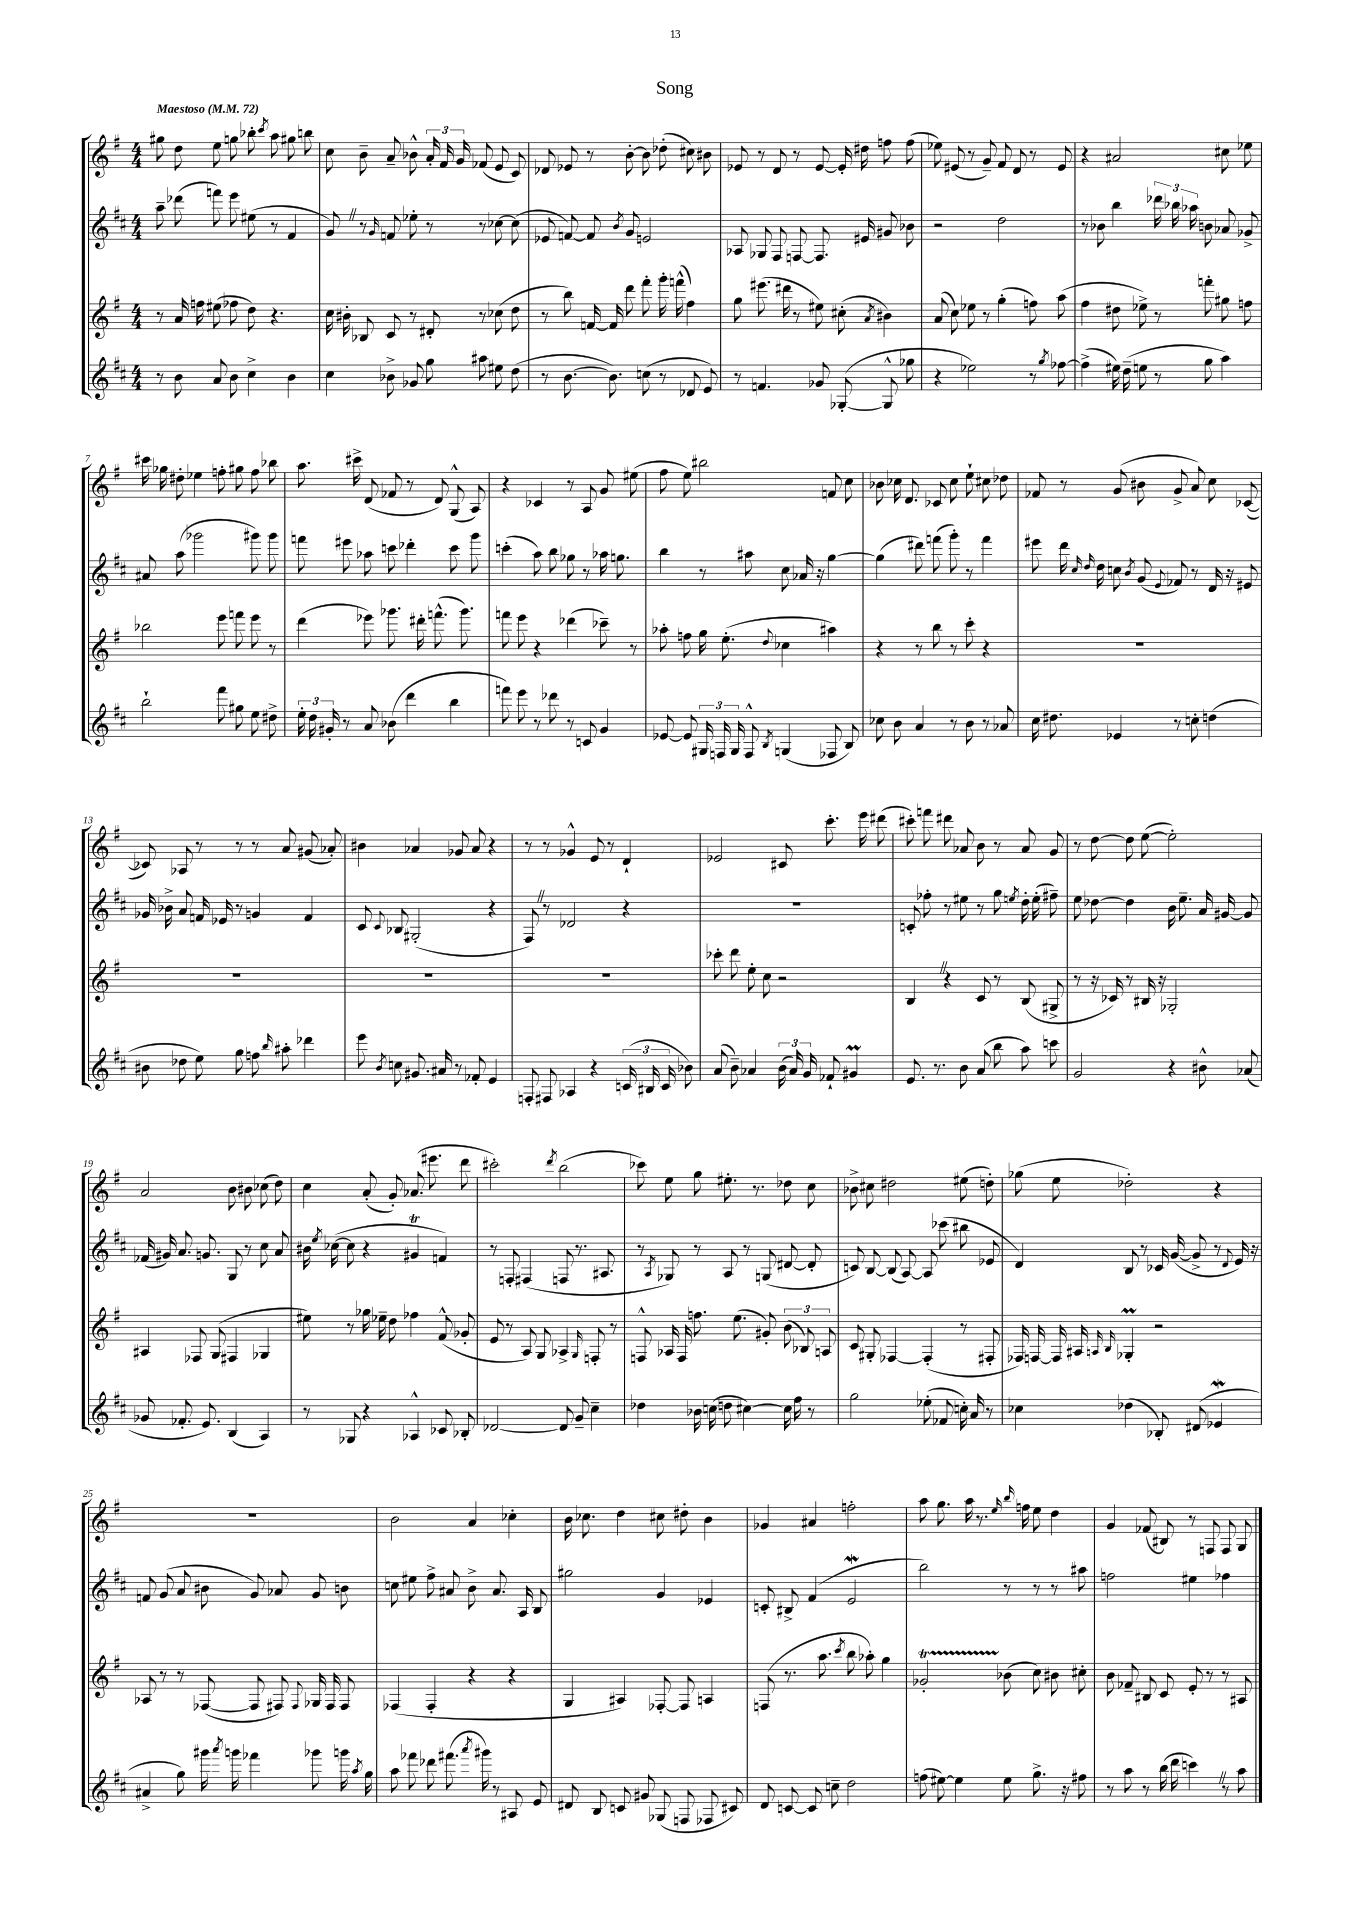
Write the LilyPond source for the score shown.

\header { title = "Song" }
<<
\new StaffGroup <<
\new Staff = "s0" {
    \clef treble \key g \major \numericTimeSignature \time 4/4 \tempo "Maestoso" 4 = 72
    \autoBeamOff gis''8 d''8 e''8 g''8 bes''8-. \acciaccatura { c'''8 } a''8 gis''8 b''8 |
    c''8 b'8-- a'8-- bes'8-^ \tuplet 3/2 { a'16-. fis'16 g'16 } fes'8( e'8 c'8) |
    des'8 ees'8 r8 b'8~-. b'8 des''8-.( cis''8) bis'8 |
    ees'8 r8 d'8 r8 ees'8~ ees'16-. dis''16 f''8 f''8( |
    ees''8) eis'8( r8 g'8--) fis'8 d'8 r8 eis'8 |
    r4 ais'2 cis''8 ees''8 |
    cis'''16 ges''16 dis''8-. ees''4 f''8-. gis''8 f''8 bes''8 |
    a''8. cis'''16-> d'8( fes'8 r8 d'8) g8-^( a8) |
    r4 ces'4 r8 a8 g'8 eis''8( |
    fis''8 e''8) bis''2 f'8 c''8 |
    bes'8 ces''16 d'8. ces'8 ces''8 e''8-! cis''8 des''8 |
    fes'8 r8 g'8( bis'8 g'8-> a'8) c''8 ces'8~( |
    ces'8) aes8 r8 r8 r8 a'8 gis'8( aes'8-.) |
    bis'4 aes'4 ges'8 aes'8 r4 |
    r8 r8 ges'4-^ e'8 r8 d'4-! |
    ees'2 cis'8 c'''8.-. e'''16 dis'''8( |
    cis'''8-.) f'''8 dis'''8 aes'8 b'8 r8 aes'8 g'8 |
    r8 d''8~ d''8 e''8~( e''2-.) |
    a'2 b'8 bis'8 ces''8( d''8) |
    c''4 a'8-.( g'8-.) aes'8.( eis'''8. d'''8 |
    cis'''2-.) \acciaccatura { d'''8 } b''2( |
    ces'''8) e''8 g''8 eis''8.-. r8. des''8 c''8 |
    bes'8-> cis''8 dis''2 eis''8( d''8-.) |
    ges''8( e''8 des''2-.) r4 |
    R1 |
    b'2 a'4 ces''4-. |
    b'16 ces''8. d''4 cis''8 dis''8-. b'4 |
    ges'4 ais'4 f''2-. |
    a''8 g''8. a''16 r8. \grace { e''16 b''16 } f''16 e''8 d''4 |
    g'4 fes'8( bis8) r8 f8 f8 g8 \bar "|." |
}
\new Staff = "s1" {
    \clef treble \key d \major \numericTimeSignature \time 4/4
    \autoBeamOff a''8-- des'''8( f'''8) e'''8 eis''8( r8 fis'4 |
    g'8) \once \override BreathingSign.text = \markup { \musicglyph "scripts.caesura.straight" } \breathe r8 \grace { g'16 } f'8 ees''8-. r8 r8 ces''8~ ces''8( |
    ees'8 f'8~) f'8 \acciaccatura { b'8 } g'8 e'2 |
    aes8 ges8 fis8 f8~ f8. eis'16 gis'8 bes'8 |
    r2 d''2 |
    r8 bes'8 b''4 \tuplet 3/2 { des'''16 bes''16 aes''16 } b'8 aes'8 ges'8-> |
    ais'8 a''8( ges'''2 gis'''8) gis'''8 |
    f'''8 eis'''8 aes''8 c'''8 des'''4-. c'''8 g'''8 |
    c'''4-.( a''8) b''8 ges''8 r8 aes''16 g''8. |
    b''4 r8 ais''8 cis''8 aes'16 r16 g''4~ |
    g''4( dis'''8) f'''8( g'''8-.) r8 f'''4 |
    eis'''8 d'''16 \grace { cis''16 d''16 } d''16 c''8 \acciaccatura { b'8 } g'8( \appoggiatura { e'8 } fes'8) r8 d'16 r16 eis'8 |
    ges'16 bes'16-> a'8 f'16 ees'16 r8 g'4 f'4 |
    cis'8 \appoggiatura { cis'8 } bes8 gis2-.( r4 |
    fis8) \once \override BreathingSign.text = \markup { \musicglyph "scripts.caesura.straight" } \breathe r8 des'2 r4 |
    R1 |
    c'8-. fes''8-. r8 eis''8 r8 g''8 \acciaccatura { e''8 } d''16-. e''16-.( fis''8--) |
    e''8 des''8~ des''4 b'16 e''8.-- a'16 gis'16~ gis'8 |
    fes'16( gis'16) a'8. g'8. g8 r8 cis''8 a'8 |
    bis'16 \acciaccatura { e''8 } ces''16~( ces''8 r4 gis'4\trill f'4) |
    r8 f8-. fis4( f8 r8. ais8. |
    r8 \acciaccatura { a8 } ges8) r8 a8 r8 g8( dis'8~ dis'8-. |
    c'8) b8~ b8( a8~) a8 ces'''8( bis''8 ees'8 |
    d'4) b8 r8 ces'16 g'16~( g'8-> r8 \appoggiatura { d'8 } e'16) r16 |
    f'8 g'8( a'8 bis'8 g'8) aes'8 g'8 b'8 |
    c''8 eis''8 fis''8-> ais'8 b'8-> ais'8. a16 b8 |
    gis''2 g'4 ees'4 |
    c'8-. bis8-> fis'4( e'2\mordent |
    b''2) r8 r8 r8 ais''8 |
    f''2 eis''4 fes''4 \bar "|." |
}
\new Staff = "s2" {
    \clef treble \key g \major \numericTimeSignature \time 4/4
    \autoBeamOff r8 a'16 f''16 eis''8( fes''8 d''8) r4. |
    c''16 bis'16-. bes8 c'8 r8 dis'8-. r8 ces''8( d''8 |
    r8 b''8) f'16~ f'16 d'''8 fis'''8-. g'''16-. f'''16-^( fis''4) |
    g''8 eis'''8.( dis'''16 r8 eis''8) cis''8-.( \acciaccatura { a'8 } bis'4) |
    a'8( c''8) ees''8 r8 g''4-.( f''8) a''8( |
    fis''4 dis''8 ees''8->) r8 f'''8-. gis''8 f''8 |
    bes''2 e'''8 f'''8 e'''8 r8 |
    d'''4( ees'''8) ges'''8. dis'''16-. f'''8.-^( ges'''8.) |
    f'''8 e'''8 r4 des'''4( ces'''8--) r8 |
    aes''8-. f''8 g''16 e''8.-.( \appoggiatura { d''8 } ces''4 ais''4) |
    r4 r8 b''8 r8 c'''8-. r4 |
    R1 |
    R1 |
    R1 |
    R1 |
    ces'''8-. d'''8 e''8-. c''8 r2 |
    b4 \once \override BreathingSign.text = \markup { \musicglyph "scripts.caesura.straight" } \breathe r4 c'8 r8 b8( gis8-> |
    r8 r16 ces'16) r8 bis16 r16 ges2-. |
    ais4 fes8 g8( fis4 ges4 |
    eis''8) r8 ges''16 ees''16-- d''8 fes''4 fis'8-^( ges'8-. |
    e'8 r8 a8) g8 aes4-> \grace { g16 } f8-. r8 |
    f8-^ aes16 f16 f''8. e''8.( gis'8-.) \tuplet 3/2 { b'8( bes8) a8 } |
    c'8 gis8-. fes4~ fes4-.( r8 fis8-. |
    fes16) f16~ f16 ais16 \grace { a16 b16 } ges4-.\prall r2 |
    aes8 r8 r8 fes8~( fes8 fis8) \appoggiatura { fis8 } ges16 fis16 fis8 |
    fes4( fes4-. r4 r4 |
    g4 ais4) fes8~-. fes8 a4 |
    f8( r8. a''8. \acciaccatura { c'''8 } b''8 aes''8-.) g''4 |
    ges'2-.\startTrillSpan bes'8\stopTrillSpan( c''8) bis'8 cis''8-. |
    b'8 fes'8-- bis8 c'8 e'8-. r8 r8 ais8 \bar "|." |
}
\new Staff = "s3" {
    \clef treble \key d \major \numericTimeSignature \time 4/4
    \autoBeamOff r8 b'8 a'8 b'8 cis''4-> b'4 |
    cis''4 bes'8-> ges'8 g''8 ais''8 eis''8 d''8( |
    r8 b'8.~ b'8.) c''8( r8 des'8 e'8) |
    r8 f'4. ges'8 ges8~-.( ges8-^ ges''8 |
    r4 ees''2) r8 \acciaccatura { g''8 } fes''8~ |
    fes''4->( eis''16) d''16--( e''8 r8 g''8 a''4) |
    b''2-! fis'''8 gis''8 e''8 dis''8-> |
    \tuplet 3/2 { e''16-. d''16 gis'16-. } r8 a'8 bes'8( d'''4 b''4 |
    f'''8) e'''8 r8 des'''8 r8 c'8 g'4 |
    ees'8~ ees'8 \tuplet 3/2 { gis16 f16 gis16 } f8-^ \acciaccatura { b8 } g4( fes8 b8) |
    ces''8 b'8 a'4 r8 b'8 r8 aes'8 |
    cis''16 dis''8. ees'4 r8 c''8-. d''4( |
    bis'8 des''8 e''8) g''8 f''8 \grace { b''16 } ais''8-. des'''4 |
    e'''8 \acciaccatura { b'8 } c''8 gis'8. ais'16 r8 fes'8-. e'4 |
    f8-. fis8 aes4 r4 \tuplet 3/2 { c'16( bis16 c'16 } bes'8) |
    a'8( b'8--) aes'4 \tuplet 3/2 { b'16( aes'16) g'16 } fes'8-! gis'4\prall |
    e'8. r8. b'8 a'8( b''8 a''8) c'''8 |
    g'2 r4 bis'8-^ aes'8( |
    ges'8 fes'8.-. e'8.) b4( a4) |
    r8 ges8 r4 aes4-^ ces'8 bes8-. |
    des'2~ des'8 g'8-- cis''4-- |
    des''4 bes'16 c''16( d''8 cis''4~) cis''16 fis''16 r8 |
    g''2 ees''8-.( fes'8 c''16-.) a'16 r8 |
    ces''4 des''4( bes8-.) dis'8( ees'4\mordent |
    ais'4-> g''8) gis'''16 \acciaccatura { a'''8 } g'''16 fes'''4 ges'''8 g'''16 \acciaccatura { a''8 } g''16 |
    a''8 fes'''8 des'''8 fis'''8.( \acciaccatura { a'''8 } gis'''16) r8 ais8 e'8 |
    dis'8 b8 c'8 gis'8 ges8( f8 fes8 cis'8) |
    d'8 c'8~ c'8 c''8-- d''2 |
    f''8( eis''8~) eis''4 eis''8 g''8.-> r16 fis''8 |
    r8 a''8 r8 b''16( d'''16 c'''4) \once \override BreathingSign.text = \markup { \musicglyph "scripts.caesura.straight" } \breathe r8 a''8 \bar "|." |
}
>>
>>
